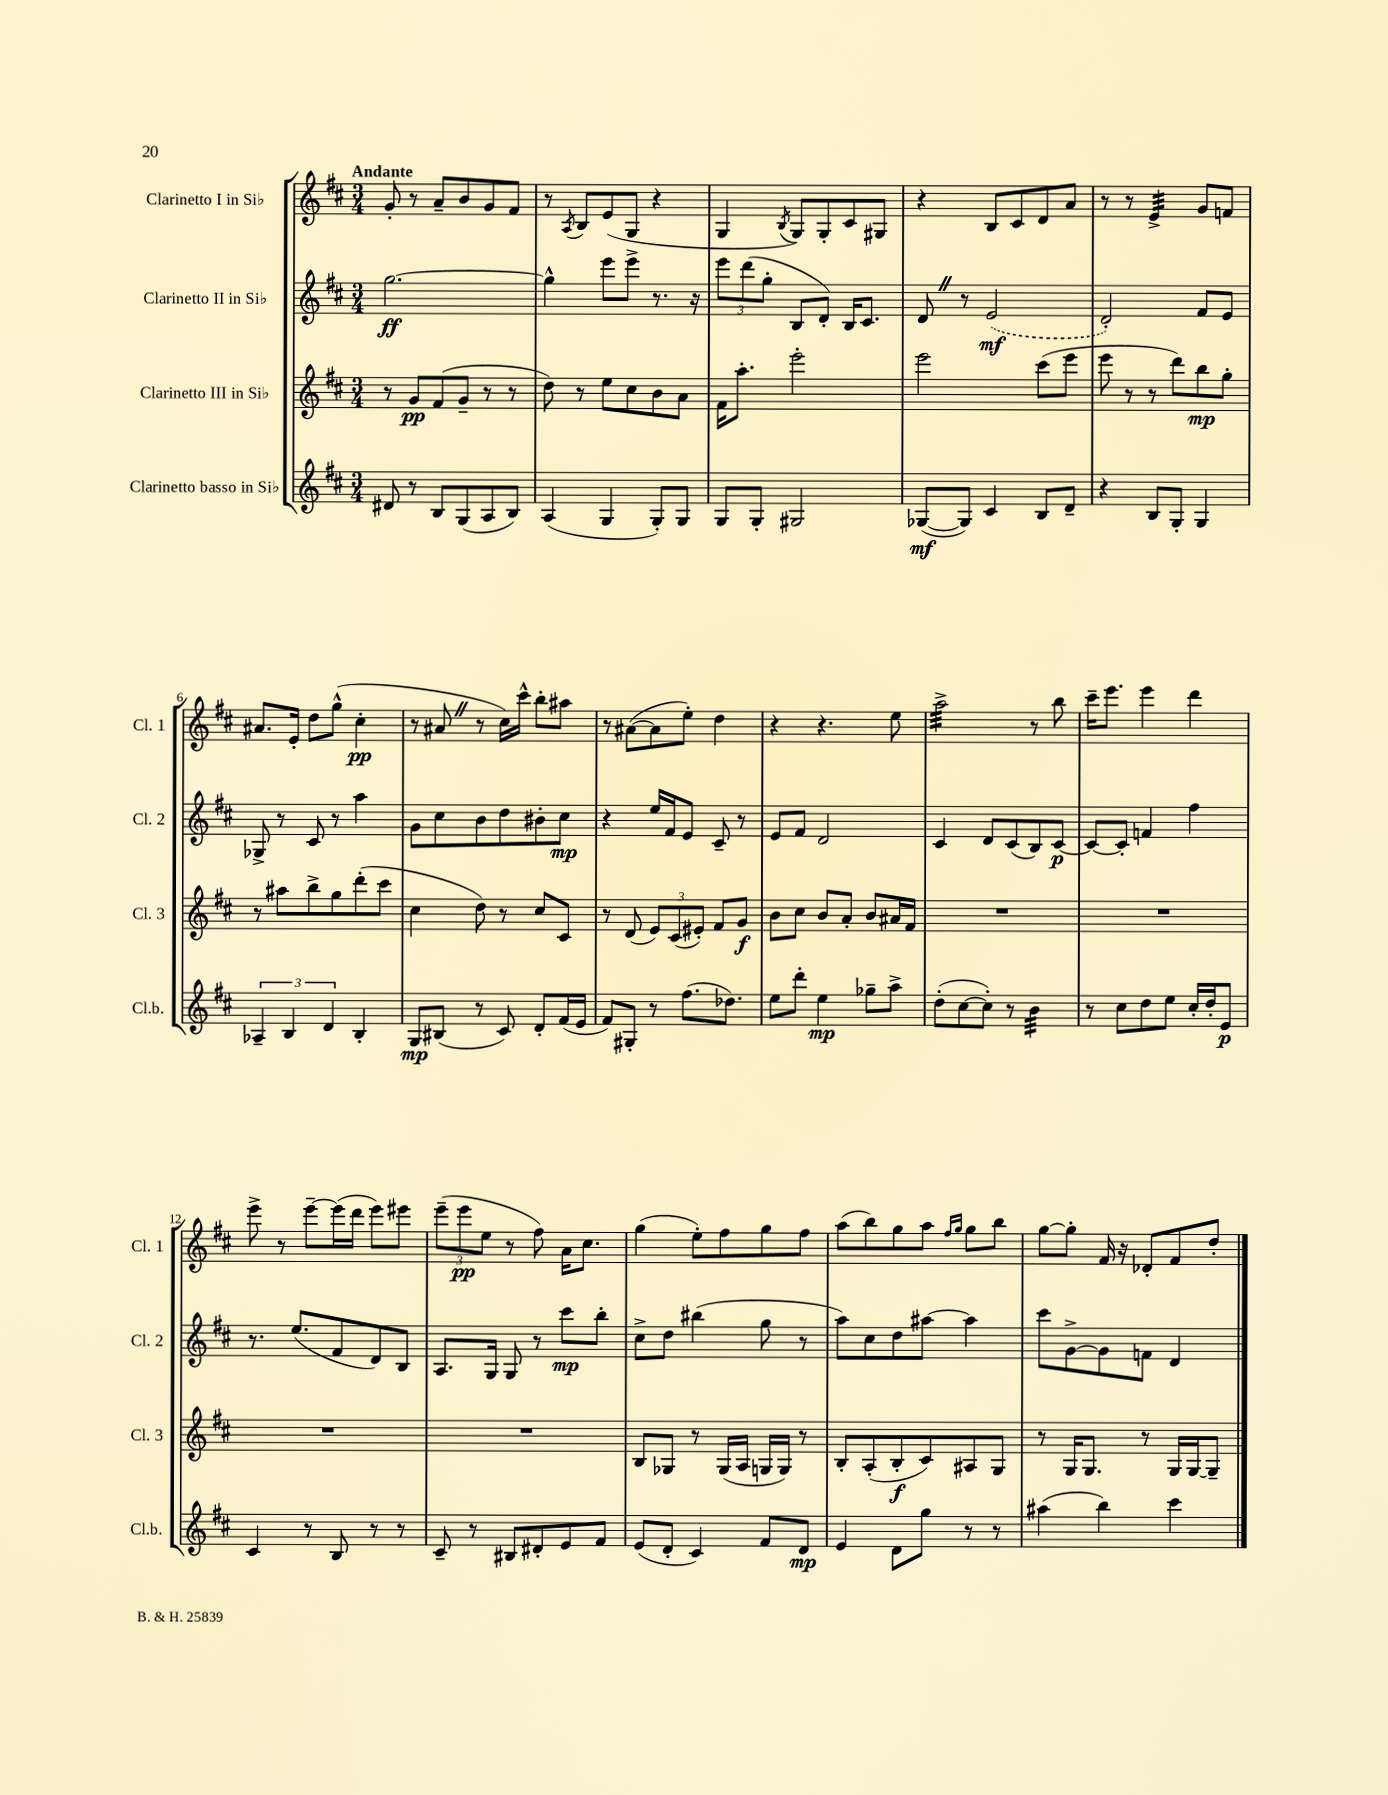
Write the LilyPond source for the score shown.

<<
\new StaffGroup <<
\new Staff = "s0" \with { instrumentName = "Clarinetto I in Sib" shortInstrumentName = "Cl. 1" } {
    \clef treble \key d \major \numericTimeSignature \time 3/4 \tempo "Andante"
    g'8-. r8 a'8-- b'8 g'8 fis'8 |
    r8 \acciaccatura { a8 } b8 e'8( g8 r4 |
    g4 \acciaccatura { b8 } g8) g8-. cis'8 gis8 |
    r4 b8 cis'8 d'8 a'8 |
    r8 r8 e'4:32-> g'8 f'8 |
    ais'8. e'16-. d''8 g''8-^( cis''4-.\pp |
    r8 ais'8 \once \override BreathingSign.text = \markup { \musicglyph "scripts.caesura.straight" } \breathe r8 cis''16) cis'''16-^ b''8-. ais''8 |
    r8 ais'8~( ais'8 e''8-.) d''4 |
    r4 r4. e''8 |
    a''2:32-> r8 b''8 |
    cis'''16-- e'''8. e'''4 d'''4 |
    e'''8-> r8 e'''8~-- e'''16( d'''16 e'''8) eis'''8 |
    \tuplet 3/2 { e'''8--( e'''8\pp e''8 } r8 fis''8) a'16 cis''8. |
    g''4( e''8-.) fis''8 g''8 fis''8 |
    a''8( b''8) g''8 a''8 \grace { fis''16 g''16 } g''8 b''8 |
    g''8~ g''8-. fis'16 r16 des'8-. fis'8 d''8-. \bar "|." |
}
\new Staff = "s1" \with { instrumentName = "Clarinetto II in Sib" shortInstrumentName = "Cl. 2" } {
    \clef treble \key d \major \numericTimeSignature \time 3/4
    g''2.~\ff |
    g''4-^ e'''8 e'''8-> r8. r16 |
    \tuplet 3/2 { e'''8 d'''8( g''8-. } b8 d'8-.) b16 cis'8. |
    d'8 \once \override BreathingSign.text = \markup { \musicglyph "scripts.caesura.straight" } \breathe r8 \once \slurDashed e'2\mf( |
    d'2-.) fis'8 e'8 |
    ges8-> r8 cis'8 r8 a''4 |
    g'8 cis''8 b'8 d''8 bis'8-. cis''8\mp |
    r4 e''16 fis'16 e'8 cis'8-- r8 |
    e'8 fis'8 d'2 |
    cis'4 d'8 cis'8( b8) cis'8~\p |
    cis'8~ cis'8-. f'4 fis''4 |
    r8. e''8.( fis'8 d'8) b8 |
    a8. g16 g8 r8 cis'''8\mp b''8-. |
    cis''8-> d''8 bis''4( g''8 r8 |
    a''8) cis''8 d''8 ais''8~ ais''4 |
    cis'''8 g'8~-> g'8 f'8 d'4 \bar "|." |
}
\new Staff = "s2" \with { instrumentName = "Clarinetto III in Sib" shortInstrumentName = "Cl. 3" } {
    \clef treble \key d \major \numericTimeSignature \time 3/4
    r8 g'8\pp fis'8( g'8-- r8 r8 |
    d''8) r8 e''8 cis''8 b'8 a'8 |
    fis'16 a''8.-. e'''2-. |
    e'''2 cis'''8( e'''8 |
    e'''8 r8 r8 d'''8) b''8\mp g''8-. |
    r8 ais''8 b''8-> g''8 d'''8-.( cis'''8 |
    cis''4 d''8) r8 cis''8 cis'8 |
    r8 d'8( \tuplet 3/2 { e'8) cis'8( eis'8-.) } fis'8 g'8\f |
    b'8 cis''8 b'8 a'8-. b'8 ais'16 fis'16 |
    R2. |
    R2. |
    R2. |
    R2. |
    b8 ges8 r8 ges16( a16 g16 g16) r8 |
    b8-. a8-.( b8-.\f cis'8) ais8 g8 |
    r8 g16 g8. r8 g16 g16~ g8-- \bar "|." |
}
\new Staff = "s3" \with { instrumentName = "Clarinetto basso in Sib" shortInstrumentName = "Cl.b." } {
    \clef treble \key d \major \numericTimeSignature \time 3/4
    dis'8 r8 b8 g8( a8 b8) |
    a4( g4 g8-.) g8 |
    g8 g8-. gis2 |
    ges8~\mf( ges8) cis'4 b8 d'8-- |
    r4 b8 g8-. g4 |
    \tuplet 3/2 { aes4-- b4 d'4 } b4-. |
    g8\mp bis8( r8 cis'8) d'8-. fis'16( e'16 |
    fis'8) gis8-. r8 fis''8.( des''8.) |
    e''8 d'''8-. e''4\mp ges''8-- a''8-> |
    d''8-.( cis''8~ cis''8-.) r8 b'4:32 |
    r8 cis''8 d''8 e''8 cis''16-. d''16-. e'8\p |
    cis'4 r8 b8 r8 r8 |
    cis'8-- r8 bis8 dis'8-. e'8 fis'8 |
    e'8( d'8-. cis'4) fis'8 d'8\mp |
    e'4 d'8 g''8 r8 r8 |
    ais''4( b''4) cis'''4 \bar "|." |
}
>>
>>
